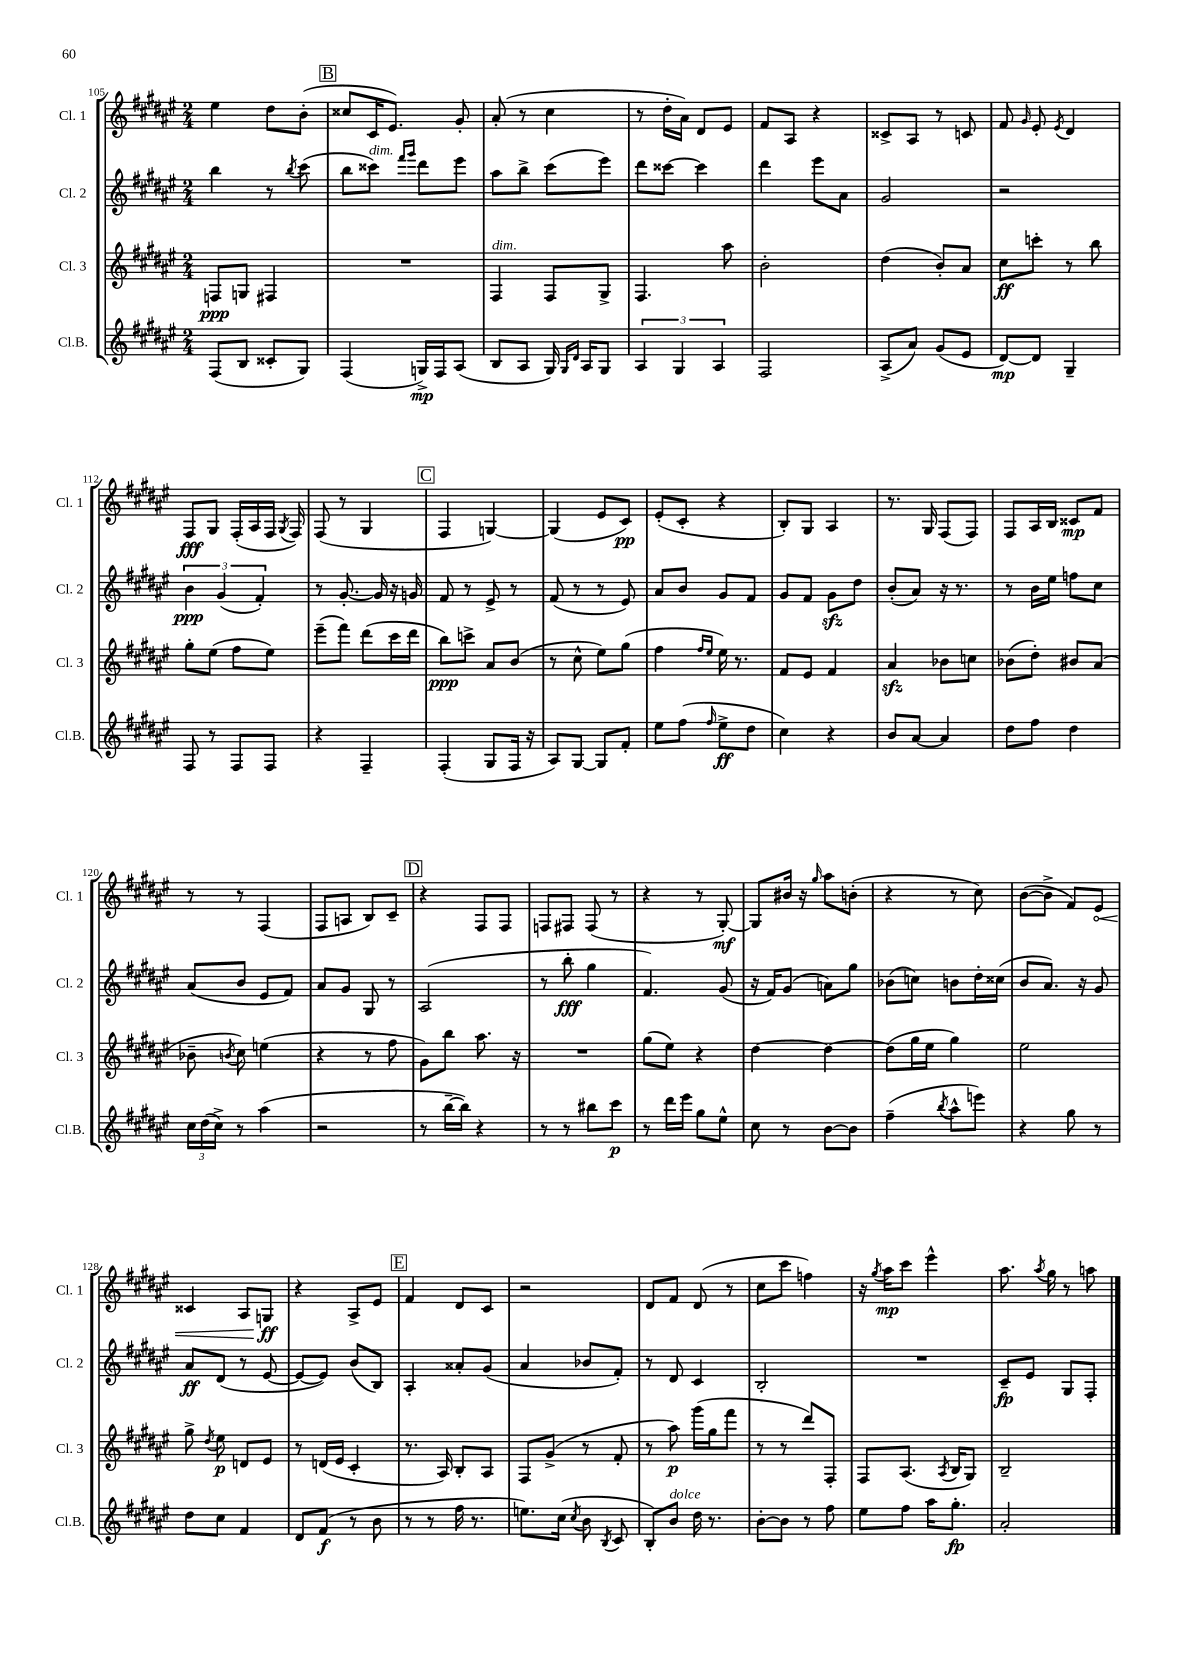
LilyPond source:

<<
\new StaffGroup <<
\new Staff = "s0" \with { instrumentName = "Cl. 1" shortInstrumentName = "Cl. 1" } {
    \clef treble \key fis \major \numericTimeSignature \time 2/4
    \autoBeamOff eis''4 dis''8[ b'8]-.( |
    \mark \markup { \box "B" } cisis''8[ cis'16 eis'8.]) gis'8-. |
    ais'8-.( r8 cis''4 |
    r8 dis''16[-. ais'16]) dis'8[ eis'8] |
    fis'8[ ais8] r4 |
    cisis'8[-> ais8] r8 c'8 |
    fis'8 \grace { gis'16 } eis'8-. \acciaccatura { eis'8 } dis'4 |
    fis8[\fff gis8] fis16[-.( ais16 fis16] \acciaccatura { gis8 } fis16) |
    fis8( r8 gis4 |
    \mark \markup { \box "C" } fis4 g4~) |
    g4( eis'8[ cis'8]\pp) |
    eis'8[-.( cis'8]-. r4 |
    b8[-.) gis8] ais4 |
    r8. gis16 fis8[( fis8]) |
    fis8[ ais16 b16] cisis'8[\mp fis'8] |
    r8 r8 fis4( |
    fis8[ a8] b8[) cis'8]-- |
    \mark \markup { \box "D" } r4 fis8[ fis8] |
    f8[ fis8] fis8( r8 |
    r4 r8 gis8~-.\mf) |
    gis8[ bis'16] r16 \grace { gis''16 } ais''8[ b'8]-.( |
    r4 r8 cis''8) |
    b'8[~( b'8]-> fis'8[) \once \override Hairpin.circled-tip = ##t eis'8]\< |
    cisis'4 ais8[ g8]\ff\! |
    r4 ais8[-> eis'8] |
    \mark \markup { \box "E" } fis'4 dis'8[ cis'8] |
    r2 |
    dis'8[ fis'8] dis'8( r8 |
    cis''8[ cis'''8] f''4) |
    r16 \acciaccatura { gis''8 } ais''16[\mp cis'''8] eis'''4-^ |
    ais''8. \acciaccatura { ais''8 } gis''16 r8 a''8 \bar "|." |
}
\new Staff = "s1" \with { instrumentName = "Cl. 2" shortInstrumentName = "Cl. 2" } {
    \clef treble \key fis \major \numericTimeSignature \time 2/4
    \autoBeamOff b''4 r8 \acciaccatura { b''8 } cis'''8( |
    \mark \markup { \box "B" } b''8[ cisis'''8]^\markup { \italic "dim." }) \grace { fis'''16[ gis'''16] } dis'''8[ eis'''8] |
    ais''8[ b''8]-> cis'''8[( eis'''8]) |
    dis'''8[ cisis'''8]~ cisis'''4 |
    dis'''4 eis'''8[ ais'8] |
    gis'2 |
    r2 |
    \tuplet 3/2 { b'4\ppp gis'4( fis'4-.) } |
    r8 gis'8.~-. gis'16 r16 g'16 |
    \mark \markup { \box "C" } fis'8 r8 eis'8-> r8 |
    fis'8( r8 r8 eis'8) |
    ais'8[ b'8] gis'8[ fis'8] |
    gis'8[ fis'8] gis'8[\sfz dis''8] |
    b'8[-.( ais'8]) r16 r8. |
    r8 b'16[ eis''16] f''8[ cis''8] |
    ais'8[( b'8] eis'8[ fis'8]) |
    ais'8[ gis'8] gis8 r8 |
    \mark \markup { \box "D" } ais2( |
    r8 b''8-.\fff gis''4 |
    fis'4.) gis'8( |
    r16 fis'16[) gis'8]( a'8[) gis''8] |
    bes'8[( c''8]) b'8[ dis''16-. cisis''16]( |
    b'8[ ais'8.]) r16 gis'8 |
    ais'8[\ff dis'8]( r8 eis'8~ |
    eis'8[~ eis'8]) b'8[( b8]) |
    \mark \markup { \box "E" } ais4-. aisis'8[-. gis'8]( |
    ais'4 bes'8[ fis'8]-.) |
    r8 dis'8 cis'4 |
    b2-. |
    R2 |
    cis'8[--\fp eis'8] gis8[ fis8]-. \bar "|." |
}
\new Staff = "s2" \with { instrumentName = "Cl. 3" shortInstrumentName = "Cl. 3" } {
    \clef treble \key fis \major \numericTimeSignature \time 2/4
    \autoBeamOff f8[\ppp g8] fis4 |
    \mark \markup { \box "B" } R2 |
    fis4^\markup { \italic "dim." } fis8[ gis8]-> |
    fis4. ais''8 |
    b'2-. |
    dis''4( b'8[-.) ais'8] |
    cis''8[\ff c'''8]-. r8 b''8 |
    gis''8[-. eis''8]( fis''8[ eis''8]) |
    eis'''8[--( fis'''8]) dis'''8[( cis'''16 dis'''16] |
    \mark \markup { \box "C" } b''8[\ppp) c'''8]-> ais'8[ b'8]( |
    r8 cis''8-^ eis''8[) gis''8]( |
    fis''4 \grace { fis''16[ eis''16] } eis''16) r8. |
    fis'8[ eis'8] fis'4 |
    ais'4\sfz bes'8[ c''8] |
    bes'8[( dis''8]-.) bis'8[ ais'8]( |
    bes'8-- \acciaccatura { b'8 } cis''8) e''4( |
    r4 r8 fis''8 |
    \mark \markup { \box "D" } gis'8[) b''8] ais''8. r16 |
    R2 |
    gis''8[( eis''8]) r4 |
    dis''4~ dis''4~ |
    dis''8[( gis''16 eis''16] gis''4) |
    eis''2 |
    gis''8-> \acciaccatura { dis''8 } eis''8\p d'8[ eis'8] |
    r8 d'16[( eis'16] cis'4-. |
    \mark \markup { \box "E" } r8. ais16) b8[-. ais8] |
    fis8[ gis'8]->( r8 fis'8-. |
    r8 ais''8\p) gis'''16[( gis''16 fis'''8] |
    r8 r8 dis'''8[) fis8]-. |
    fis8[ ais8.]( \acciaccatura { ais8 } b16[ gis8]) |
    b2-- \bar "|." |
}
\new Staff = "s3" \with { instrumentName = "Cl.B." shortInstrumentName = "Cl.B." } {
    \clef treble \key fis \major \numericTimeSignature \time 2/4
    \autoBeamOff fis8[( b8] cisis'8[-. gis8]) |
    \mark \markup { \box "B" } fis4( g16[->\mp) fis16 ais8]( |
    b8[ ais8] gis16) \grace { gis16[ dis'16] } ais16[ gis8] |
    \tuplet 3/2 { ais4 gis4 ais4 } |
    fis2 |
    ais8[->( ais'8]) gis'8[( eis'8] |
    dis'8[~\mp) dis'8] gis4-- |
    fis8 r8 fis8[ fis8] |
    r4 fis4-- |
    \mark \markup { \box "C" } fis4-.( gis8[ fis16] r16 |
    ais8[) gis8]~ gis8[ fis'8]-. |
    eis''8[ fis''8]( \grace { fis''16 } eis''8[->\ff dis''8] |
    cis''4) r4 |
    b'8[ ais'8]~ ais'4 |
    dis''8[ fis''8] dis''4 |
    \tuplet 3/2 { cis''16[ dis''16( cis''16]->) } r8 ais''4( |
    r2 |
    \mark \markup { \box "D" } r8 b''16[~-- b''16]) r4 |
    r8 r8 bis''8[ cis'''8]\p |
    r8 dis'''16[ eis'''16] gis''8[ eis''8]-^ |
    cis''8 r8 b'8[~ b'8] |
    fis''4--( \acciaccatura { b''8 } ais''8[-^ e'''8]) |
    r4 gis''8 r8 |
    dis''8[ cis''8] fis'4 |
    dis'8[ fis'8]\f( r8 b'8 |
    \mark \markup { \box "E" } r8 r8 fis''16 r8. |
    e''8.[) cis''16]( \acciaccatura { cis''8 } b'8 \acciaccatura { b8 } cis'8 |
    b8[-.) b'8]^\markup { \italic "dolce" } dis''16 r8. |
    b'8[~-. b'8] r8 fis''8 |
    eis''8[ fis''8] ais''16[ gis''8.]-.\fp |
    ais'2-. \bar "|." |
}
>>
>>
\layout { \context { \Score currentBarNumber = #105 } }
